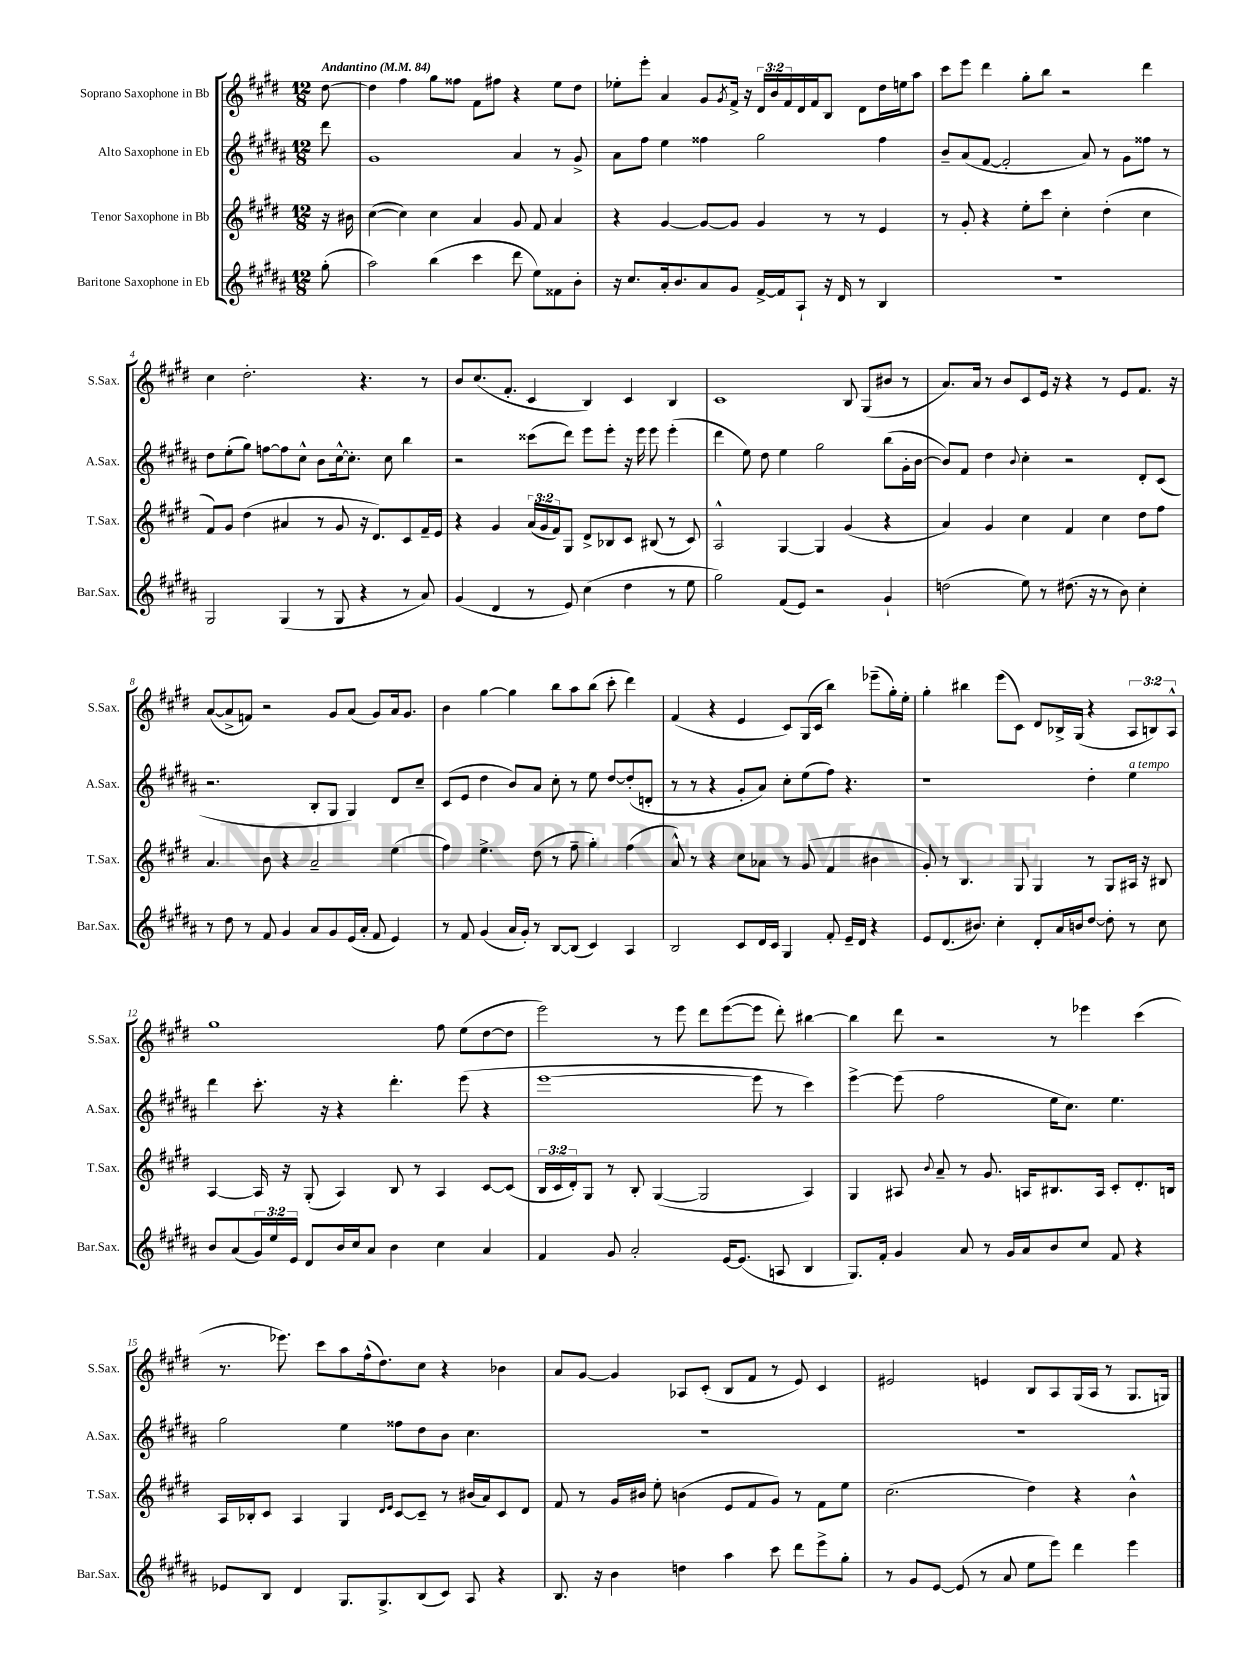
<<
\new StaffGroup <<
\new Staff = "s0" \with { instrumentName = "Soprano Saxophone in Bb" shortInstrumentName = "S.Sax." } {
    \clef treble \key e \major \numericTimeSignature \time 12/8 \override Staff.TupletNumber.text = #tuplet-number::calc-fraction-text \partial 8 \tempo "Andantino" 4 = 84
    dis''8~ |
    dis''4 fis''4 gis''8 fisis''8 fis'8 fis''8 r4 e''8 dis''8 |
    ees''8-. e'''8-. a'4 gis'8 \acciaccatura { gis'8 } fis'16-> r16 \tuplet 3/2 { dis'16 b'16 fis'16 } dis'16 fis'16 b8 dis'8 dis''16 e''16 a''8 |
    cis'''8 e'''8 dis'''4 gis''8-. b''8 r2 dis'''4 |
    cis''4 dis''2.-. r4. r8 |
    b'8 cis''8.( fis'8.-. cis'4 b4) cis'4 b4 |
    cis'1 b8 gis8( bis'8 r8 |
    a'8.) a'16 r8 b'8 cis'8 e'16 r16 r4 r8 e'8 fis'8. r16 |
    a'8~( a'8-> f'8) r2 gis'8 a'8( gis'8) a'16 gis'8. |
    b'4 gis''4~ gis''4 b''8 a''8 b''8( cis'''8-. dis'''4) |
    fis'4( r4 e'4 cis'8) gis16( cis'16 b''4) ees'''8--( gis''16-.) e''16-. |
    gis''4-. bis''4 e'''8( cis'8) dis'8 bes16-> gis16( r4 \tuplet 3/2 { a8 b8) a8-^ } |
    gis''1 fis''8 e''8( dis''8~ dis''8 |
    e'''2) r8 e'''8 dis'''8 e'''8~( e'''8 dis'''8-.) bis''4~ |
    bis''4 dis'''8 r2 r8 ees'''4 cis'''4( |
    r8. ees'''8.) cis'''8 a''8 fis''16-^( dis''8.) cis''8 r4 bes'4 |
    a'8 gis'8~ gis'4 aes8 cis'8-.( b8 fis'8 r8 e'8) cis'4 |
    eis'2 e'4 b8 a8 gis16( a16 r8 gis8. g16) \bar "|." |
}
\new Staff = "s1" \with { instrumentName = "Alto Saxophone in Eb" shortInstrumentName = "A.Sax." } {
    \clef treble \key b \major \numericTimeSignature \time 12/8 \partial 8
    dis'''8 |
    gis'1 ais'4 r8 gis'8-> |
    ais'8 fis''8 e''4 fisis''4 gis''2 fisis''4 |
    b'8-- ais'8( fis'8~ fis'2-. ais'8) r8 gis'8 fisis''8 r8 |
    dis''8 e''8-.( gis''8) f''8~ f''8 cis''8-^ b'8 cis''16~-^ cis''8.-. cis''8 b''4 |
    r2 cisis'''8( dis'''8) e'''8 e'''8-. r16 e'''16 e'''8 e'''4-.( |
    dis'''4 e''8) dis''8 e''4 gis''2 b''8( gis'16-. b'16~ |
    b'8) fis'8 dis''4 \appoggiatura { b'8 } cis''4-. r2 dis'8-. cis'8( |
    r2. b8-. gis8 gis4) dis'8 cis''8-- |
    cis'8( e'8 dis''4 b'8) ais'8 cis''8-. r8 e''8 dis''8~ dis''8-.( d'8-. |
    r8 r8 r4 gis'8-. ais'8) cis''8-. e''8( fis''8) r4. |
    r1 dis''4-. e''4^\markup { \italic "a tempo" } |
    dis'''4 cis'''8.-. r16 r4 dis'''4.-. e'''8( r4 |
    e'''1~ e'''8 r8 cis'''4) |
    e'''4~-> e'''8( fis''2 e''16 cis''8.) e''4. |
    gis''2 e''4 fisis''8 dis''8 b'8 cis''4. |
    R1. |
    R1. \bar "|." |
}
\new Staff = "s2" \with { instrumentName = "Tenor Saxophone in Bb" shortInstrumentName = "T.Sax." } {
    \clef treble \key e \major \numericTimeSignature \time 12/8 \override Staff.TupletNumber.text = #tuplet-number::calc-fraction-text \partial 8
    r16 bis'16 |
    cis''4~( cis''4) cis''4 a'4 gis'8 fis'8 a'4 |
    r4 gis'4~ gis'8~ gis'8 gis'4 r8 r8 e'4 |
    r8 gis'8-. r4 e''8-. cis'''8 cis''4-. dis''4-.( cis''4 |
    fis'8) gis'8 dis''4( ais'4 r8 gis'8 r16 dis'8.) cis'8 fis'16-- e'16 |
    r4 gis'4 \tuplet 3/2 { a'16( gis'16 fis'16) } gis8 dis'8-> bes8 cis'8 bis8( r8 cis'8) |
    a2-^ gis4~ gis4 gis'4( r4 |
    a'4) gis'4 cis''4 fis'4 cis''4 dis''8 fis''8 |
    a'4. b'8 r4 a'2-- e''4( |
    fis''4) e''4.-> dis''8( r8 fis''8-- gis''4-.) fis''4( |
    a'8-^) r8 r4 cis''8 aes'8 r8 gis'8( fis'4 bis'4 |
    gis'8-.) r8 b4. gis8 gis4 r8 gis8 ais16 r16 bis8 |
    a4~ a16 r16 gis8-.( a4) b8 r8 a4 cis'8~ cis'8( |
    \tuplet 3/2 { b16 cis'16 dis'16-.) } gis8 r8 b8-. gis4~( gis2 a4) |
    gis4 ais8 \appoggiatura { b'8 } a'8-- r8 gis'8. a16 bis8. a16 cis'8-. dis'8.-. b16 |
    a16 bes16-. cis'8 a4 gis4 \grace { dis'16 e'16 } cis'8~ cis'8-- r8 bis'16( a'16) cis'8 dis'8 |
    fis'8 r8 gis'16 bis'16 e''8-. b'4( e'8 fis'8 gis'8) r8 fis'8 e''8 |
    cis''2.( dis''4) r4 b'4-^ \bar "|." |
}
\new Staff = "s3" \with { instrumentName = "Baritone Saxophone in Eb" shortInstrumentName = "Bar.Sax." } {
    \clef treble \key b \major \numericTimeSignature \time 12/8 \override Staff.TupletNumber.text = #tuplet-number::calc-fraction-text \partial 8
    gis''8-.( |
    ais''2) b''4( cis'''4 dis'''8 e''8) fisis'8 b'8-. |
    r16 cis''8. ais'16-. b'8. ais'8 gis'8 fis'16~-> fis'16 ais8-! r16 dis'16 r8 b4 |
    R1. |
    gis2 gis4( r8 gis8 r4 r8 ais'8) |
    gis'4( dis'4 r8 e'8) cis''4( dis''4 r8 e''8 |
    gis''2) fis'8( e'8) r2 gis'4-! |
    d''2( e''8) r8 dis''8.( r16 r8 b'8) cis''4-. |
    r8 dis''8 r8 fis'8 gis'4 ais'8 gis'8 e'16( ais'16-. fis'8 e'4) |
    r8 fis'8 gis'4( ais'16 gis'16-.) r8 b8~ b8( cis'4) ais4 |
    b2 cis'8 dis'16 cis'16 gis4 fis'8-. e'16-- dis'16 r4 |
    e'8 dis'8.( bis'8.) cis''4-. dis'8-. ais'16 b'16 dis''8~ dis''8-. r8 cis''8 |
    b'8 ais'8( \tuplet 3/2 { gis'16) e''16 e'16 } dis'8 b'16 cis''16 ais'8 b'4 cis''4 ais'4 |
    fis'4 gis'8 ais'2-. e'16~ e'8.( a8 b4 |
    gis8.) fis'16-. gis'4 ais'8 r8 gis'16 ais'16 b'8 cis''8 fis'8 r4 |
    ees'8 b8 dis'4 gis8. gis8.-> b8( cis'8) ais8 r4 |
    b8. r16 b'4 d''4 ais''4 cis'''8 dis'''8 e'''8-> gis''8-. |
    r8 gis'8 e'8~ e'8( r8 ais'8 e''8 e'''8) dis'''4 e'''4 \bar "|." |
}
>>
>>
